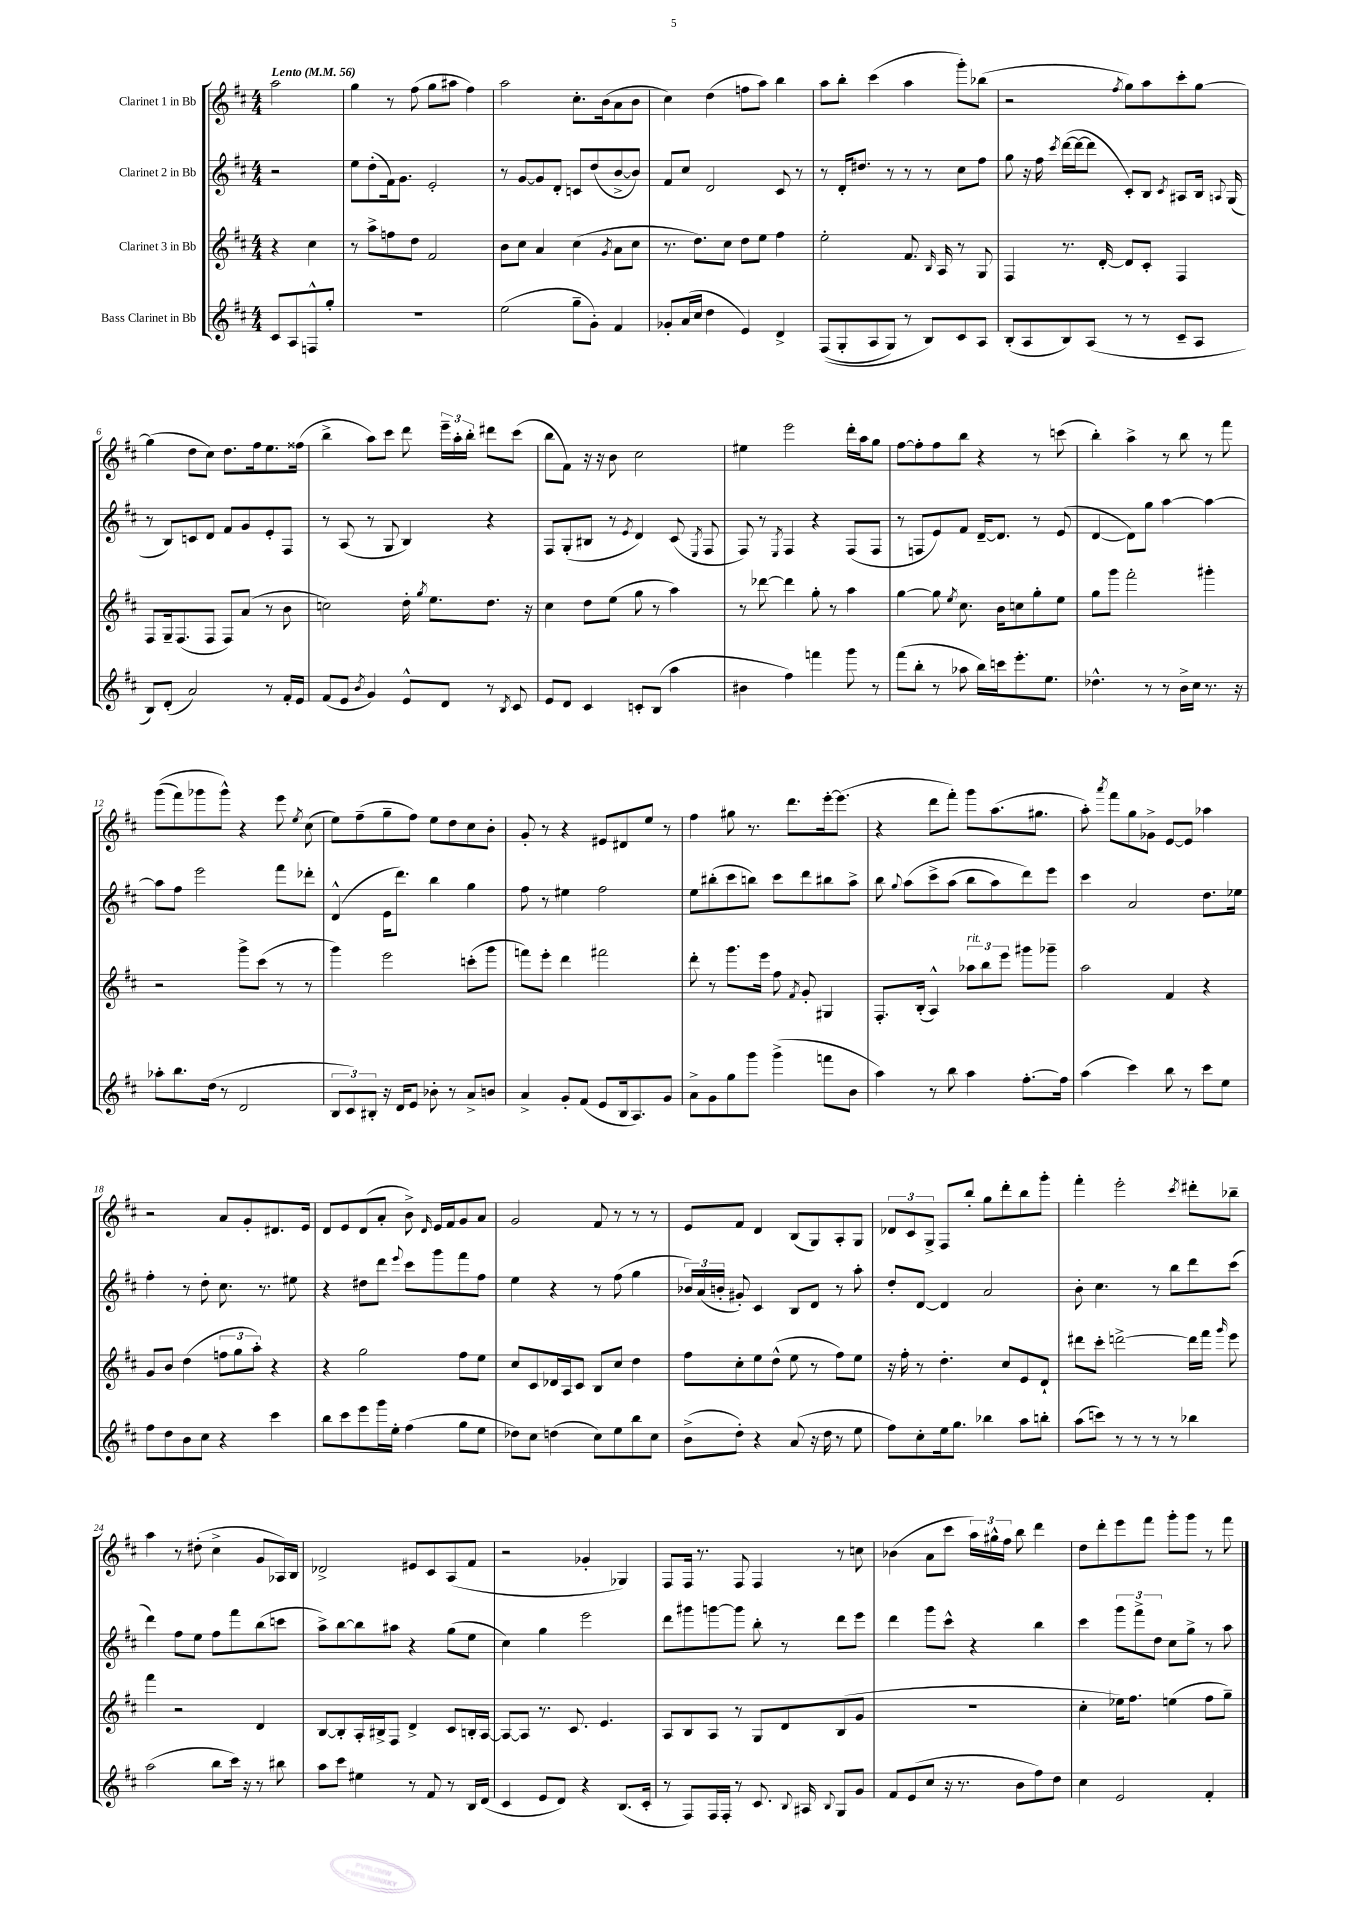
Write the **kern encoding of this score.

**kern	**kern	**kern	**kern
*staff4	*staff3	*staff2	*staff1
*clefG2	*clefG2	*clefG2	*clefG2
*k[f#c#]	*k[f#c#]	*k[f#c#]	*k[f#c#]
*M4/4	*M4/4	*M4/4	*M4/4
*MM56	*MM56	*MM56	*MM56
8c#	4r	2r	2aa
8A	.	.	.
8F^^	4cc#	.	.
8gg'	.	.	.
=	=	=	=
1r	8r	8ee	4gg
.	8aa^	(8dd'	.
.	8ff	16f#)	8r
.	.	8.g	.
.	8dd	.	(8ff#
.	2f#	2e'	8gg
.	.	.	8aa#
.	.	.	4ff#)
=	=	=	=
(2ee	8b	8r	2aa
.	8cc#	[8g	.
.	4a	8g]	.
.	.	8d'	.
8gg~	(4cc#	8c	8.cc#'
8g')	.	(8dd	.
.	.	.	(16b
.	8qg	.	.
4f#	8a	[8b^	8a
.	8cc#	8b])	8b
=	=	=	=
8g-'	8.r	8f#	4cc#)
(16a	.	8cc#	.
16cc#	8.dd)	.	.
4dd	.	2d	(4dd
.	8cc#	.	.
4e)	8dd	.	8ff
.	8ee	.	8aa)
4d^	4ff#	8c#	4bb
.	.	8r	.
=	=	=	=
&((8F#	2ee'	8r	8aa
8G'	.	16d'	8bb'
.	.	8.dd#	.
8A	.	.	(4ccc#
8G)	.	8r	.
8r	8.f#	8r	4aa
8B&)	.	8r	.
.	16qqB	.	.
.	16A	.	.
8c#	8r	8cc#	8ggg')
8A	8G	8ff#	(8bb-
=	=	=	=
(8B'	4F#	8gg	2r
8A	.	16r	.
.	.	16ff#	.
.	.	8qccc#	.
8B)	8.r	([16ddd	.
.	.	16ddd_	.
(8A	.	8ddd]	.
.	[16d'	.	.
.	.	.	8qff#
8r	8d]	8c#')	8gg)
8r	8c#'	8B	8aa
.	.	8qc#	.
8c#~	4F#	8A#	8ccc#'
8A	.	16B	[8gg
.	.	8qqA	.
.	.	(16G	.
=	=	=	=
8B)	8F#	8r	(4gg]
(8d'	16G~	8B)	.
.	(8.F#	.	.
2a)	.	8c	8dd
.	8F#	8d	8cc#)
.	8F#)	8f#	8.dd
.	(8a	8g	.
.	.	.	16ff#
8r	8r	8e'	8.ee
16f#'	8b	8F#	.
16e	.	.	(16ff##
=	=	=	=
(8f#	2cc)	8r	4bb^
8e	.	(8A	.
8qb	.	.	.
4g)	.	8r	8aa)
.	.	8G	8ccc#
8e^^	16dd'	4B)	8ddd
.	8qgg	.	.
.	8.ee	.	.
8d	.	.	24eee~
.	.	.	24aa'
.	.	.	24bb'
8r	8.dd	4r	8ddd#
8qB	.	.	.
8c#	.	.	(8ccc#
.	16r	.	.
=	=	=	=
8e	4cc#	8F#	8bb
8d	.	(8G'	8f#)
4c#	8dd	8B#	16r
.	.	.	16r
.	(8ee	8r	8b
.	.	8qe	.
8c'	8gg	4d)	2cc#
(8B	8r	.	.
4aa	4aa)	(8c#	.
.	.	8qE	.
.	.	8F#	.
=	=	=	=
4b#	8r	8F#)	4ee#
.	[8ddd-	8r	.
.	.	8qE	.
4ff#)	4ddd-]	4F#	2eee
4fff	8gg'	4r	.
.	8r	.	.
8ggg	4aa	(8F#	16ddd'
.	.	.	16aa
8r	.	8F#	8gg
=	=	=	=
(8fff#	[4gg	8r	[8ff#
8bb'	.	8F	8ff#']
8r	8gg]	8e)	8ff#
.	8qee	.	.
8aa-	8.cc#	8f#	8bb
16bb)	.	[16d~	4r
16ccc	16b	8.d]	.
8.eee'	8cc	.	.
.	8gg'	8r	8r
8.ee	.	.	.
.	8ee	(8e	(8ccc
=	=	=	=
4.dd-^^	8gg	[4d	4bb')
.	8ggg	.	.
.	2fff#'	8d])	4aa^
8r	.	8gg	.
8r	.	[4aa	8r
16b^	.	.	8bb
16cc#	.	.	.
8.r	4ggg#'	4aa_	8r
.	.	.	8fff#
16r	.	.	.
=	=	=	=
8aa-'	2r	8aa]	&((8ggg
8.bb	.	8ff#	8fff#)
.	.	2eee	8ggg-
(16dd	.	.	.
8r	.	.	8ggg-^^&)
2d	8ggg^	.	4r
.	(8ccc#	.	.
.	8r	8fff#	8eee
.	.	.	8qee
.	8r	8ddd-'	(8cc#
=	=	=	=
12B	4ggg)	(4d^^	8ee)
12c#)	.	.	.
.	.	.	(8ff#~
12B#'	.	.	.
16r	2eee	16e	8gg~
16d	.	8.ddd)	.
8e	.	.	8ff#)
8b-'	.	4bb	8ee
8r	.	.	8dd
8a^	(8ccc'	4gg	8cc#
8b	8ggg	.	8b'
=	=	=	=
4a^	8fff)	8ff#	8g'
.	8eee'	8r	8r
8g'	4ddd	4ee#	4r
(8f#	.	.	.
8e	2fff#	2ff#	8e#
16B	.	.	8d#
8.A)	.	.	.
.	.	.	8ee
8g	.	.	8r
=	=	=	=
8a^	8ddd'	8ee	4ff#
8g	8r	(8bb#'	.
8gg	8.ggg	8ccc#	8gg#
8ggg	.	8bb)	8.r
.	16eee	.	.
(4ggg^	8ff#	8ccc#	.
.	.	.	8.ddd
.	8qf#	.	.
.	8g'	8ddd	.
8fff	4G#	8bb#	[16eee'
.	.	.	(8.eee]
8b	.	8aa^	.
=	=	=	=
4aa)	8.F#'	8bb	4r
.	.	8qqgg	.
.	.	&(8aa	.
.	(16B'	.	.
8r	4A^^)	8ccc#^	8ddd
8bb	.	(8aa	8fff#')
4aa	12aa-	8bb	8ggg
.	12bb	.	.
.	.	8aa)	(8.aa
.	12eee	.	.
[8.ff#'	8ggg#	8ddd&)	.
.	.	.	8.gg#
.	8ggg-~	8eee	.
16ff#]	.	.	.
=	=	=	=
(4aa	2aa	4ccc#	8aa')
.	.	.	8qaaa
.	.	.	8fff#
4ccc#)	.	2a	8gg
.	.	.	8g-^
8bb	4f#	.	[8e
8r	.	.	8e]
8ccc#	4r	8.dd	4aa-
8ee	.	.	.
.	.	16ee-	.
=	=	=	=
8ff#	8g	4ff#'	2r
8dd	8b	.	.
8b	(4dd	8r	.
8cc#	.	8dd'	.
4r	12ff	8.cc#	8a
.	12gg	.	.
.	.	.	8g'
.	12aa')	.	.
.	.	8.r	.
4ccc#	4r	.	8.d#
.	.	8ee#	.
.	.	.	16e
=	=	=	=
8bb	4r	4r	8d
8ccc#	.	.	8e
8eee	2gg	8dd#	(8d
16ggg	.	8ddd	8a'
16ee'	.	.	.
.	.	8qqeee	.
(4ff#	.	8ccc#	8b^)
.	.	.	16qqd
.	.	8ggg	16e
.	.	.	16f#
8gg	8ff#	8fff#	8g
8ee	8ee	8ff#	8a
=	=	=	=
8dd-)	8cc#	4ee	2g
8cc#	8c#	.	.
(4dd	16d-	4r	.
.	16A	.	.
.	8c#	.	.
8cc#)	8B	8r	8f#
8ee	8cc#	(8ff#	8r
8bb	4dd	4gg	8r
8cc#	.	.	8r
=	=	=	=
(8b^	8ff#	24b-)	8e
.	.	(24a	.
.	.	24b'	.
8dd')	8cc#'	8g#')	8f#
4r	8ee	4c#	4d
.	(8dd^^	.	.
(8a	8ee	8B	(8B
16r	8r	8d	8G)
16dd	.	.	.
8r	8ff#)	8r	8A'
8ee	8ee	8aa'	8G
=	=	=	=
8ff#)	16r	8dd'	12d-
.	16ff#'	.	.
.	.	.	12c#
8cc#'	8r	[8d	.
.	.	.	12G^
16ee	4.dd'	4d]	8F#
8.gg	.	.	.
.	.	.	8bb'
4bb-	.	2a	8gg
.	8cc#	.	8ddd'
8aa	8e	.	8bb
8bb'	8d`	.	8ggg'
=	=	=	=
(8aa	8ddd#	8b'	4fff#'
8ccc)	8ccc#'	4.cc#	.
8r	[2ddd^	.	2eee'
8r	.	.	.
8r	.	8r	.
8r	.	8bb	.
.	.	.	8qccc#
4bb-	16ddd]	8ddd	8ddd#'
.	16fff#	.	.
.	16qqggg	.	.
.	8eee	(8ccc#	8bb-~
=	=	=	=
(2aa	4fff#	4ddd)	4aa
.	2r	8ff#	8r
.	.	8ee	(8dd#'
8bb	.	8ff#	4cc#^
16ccc#)	.	8fff#	.
16r	.	.	.
8r	4d	(8bb	8g
8bb#	.	8ccc	16A-)
.	.	.	16B
=	=	=	=
8aa	[8B	8aa^)	2d-^
8ccc#	8B']	[8bb	.
4ee#	16A'	8bb]	.
.	16B#^	.	.
.	8F#	8aa#	.
8r	4d^	4r	8e#
8f#	.	.	8c#
8r	8c#	(8gg	(8A
16B	16B'	8ee	8f#
(16d	[16A	.	.
=	=	=	=
4c#	8A_	4cc#)	2r
.	8A]	.	.
8e	8.r	4gg	.
8d)	.	.	.
.	8.c#	.	.
4r	.	2eee	4g-'
.	4.e	.	.
(8.B	.	.	4G-)
16c#'	.	.	.
=	=	=	=
8r	8A	8ddd	8F#
8F#)	8B	8ggg#	16F#
.	.	.	8.r
16F#	8A	[8ggg	.
16F#'	.	.	.
8r	8r	8ggg]	8F#
8.c#	8G	8bb'	4F#
.	8d	8r	.
8qqB	.	.	.
16A#	.	.	.
8qqB	.	.	.
8G	(8B	8ddd	8r
8g	8g	8eee	8cc
=	=	=	=
8f#	1r	4ddd	(4b-
(8e	.	.	.
8cc#	.	8ggg	8a
16r	.	8ccc#^^	8ccc#
8.r	.	.	.
.	.	4r	24aa)
.	.	.	24gg#^^
.	.	.	24ff#
8b	.	.	8bb
8ff#)	.	4bb	4ddd
8dd	.	.	.
=	=	=	=
4cc#	4cc#'	4ccc#	8dd
.	.	.	8ddd'
2e	16ee-)	12ggg	8eee
.	8.ff#	.	.
.	.	12fff#^	.
.	.	.	8fff#
.	.	12dd	.
.	(4ee	8cc#	8ggg'
.	.	8gg^	8ggg
4f#'	8ff#	8r	8r
.	8gg~)	8aa	8fff#
==	==	==	==
*-	*-	*-	*-
